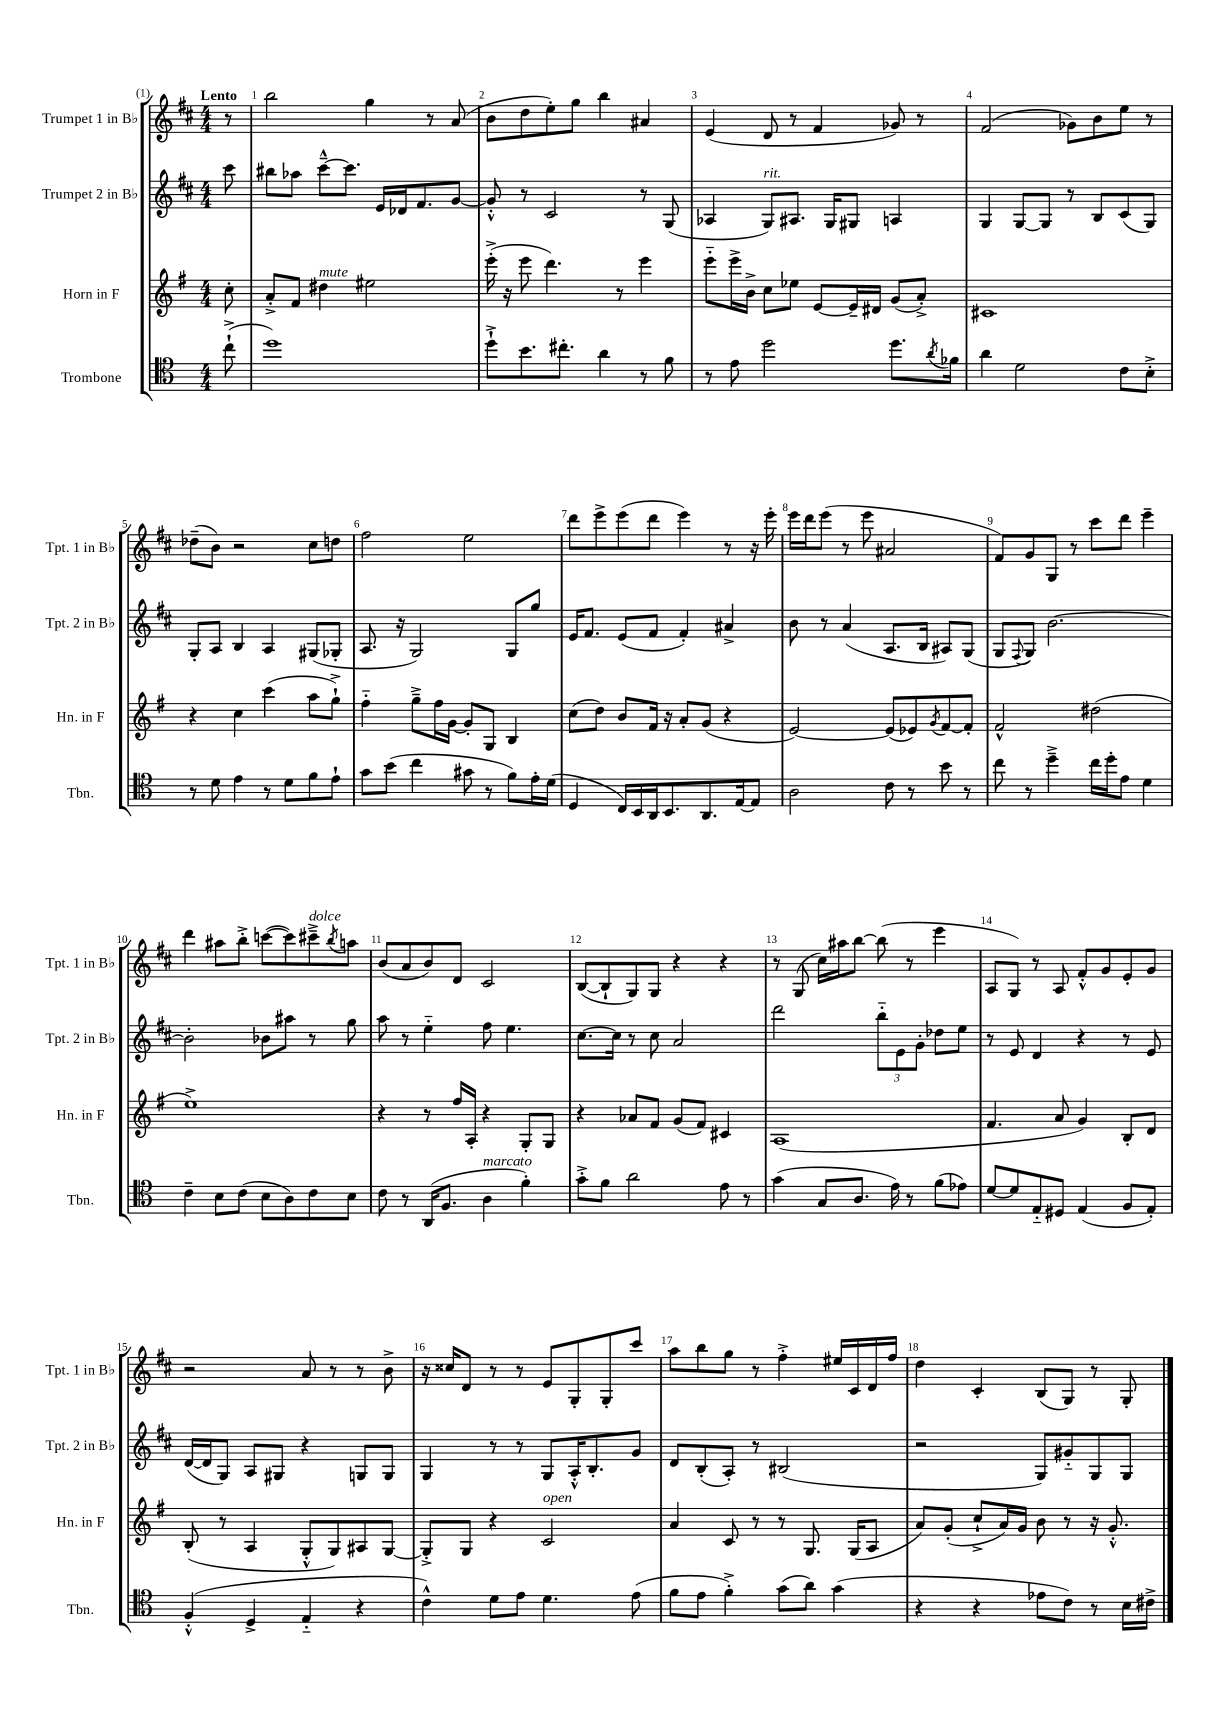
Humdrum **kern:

**kern	**kern	**kern	**kern
*part4	*part3	*part2	*part1
*staff4	*staff3	*staff2	*staff1
*I"Trombone	*I"Horn in F	*I"Trumpet 2 in B♭	*I"Trumpet 1 in B♭
*I'Tbn.	*I'Hn. in F	*I'Tpt. 2 in B♭	*I'Tpt. 1 in B♭
*clefC4	*clefG2	*clefG2	*clefG2
*k[]	*k[f#]	*k[f#c#]	*k[f#c#]
*M4/4	*M4/4	*M4/4	*M4/4
=	=	=	=
!	!	!	!LO:TX:a:B:t=Lento
(8cc`^\	8cc'\	8ccc#\	8r
=1	=1	=1	=1
1dd)	8a'^/L	8bb#X\L	2bb\
.	8f#/J	8aa-X\J	.
!	!LO:TX:a:i:t=mute	!	!
.	4dd#X\	[8ccc#~^^\L	.
.	.	8.ccc#\J]	.
.	2ee#X\	.	4gg\
.	.	16e/LL	.
.	.	16d-X/J	.
.	.	8.f#/	.
.	.	.	8r
.	.	[8g/J	(8a/
=2	=2	=2	=2
8dd`^\L	(16eee'^\	8g'^^/]	8b\L
.	16r	.	.
8.b\	8eee\	8r	8dd\
.	4.ddd\)	2c#/	8ee'\)
8.cc#X'\J	.	.	.
.	.	.	8gg\J
4a\	.	.	4bb\
.	8r	.	.
8r	4eee\	8r	4a#X/
8f\	.	(8G/	.
=3	=3	=3	=3
8r	8eee\L	4A-X/	(4e/
8e\	16eee^\L	.	.
.	16b^\JJ	.	.
!	!	!LO:TX:a:i:t=rit.	!
2dd\	8cc\L	8G/L)	8d/
.	8ee-X\J	8.A#X/J	8r
.	[8e/L	.	4f#/
.	.	16G/KL	.
.	16e~/L]	8G#X/J	.
.	16d#X/JJ	.	.
8.dd\L	(8g/L	4An/	8g-X/)
.	8a'^/J)	.	8r
8qa/	.	.	.
16f-X\Jk	.	.	.
=4	=4	=4	=4
4a\	1c#X	4G/	(2f#/
2d\	.	[8G/L	.
.	.	8G/J]	.
.	.	8r	8g-X\L)
.	.	8B/L	8b\
8c\L	.	(8c#/	8ee\J
8B'^\J	.	8G/J)	8r
!!LO:LB:g=z
=5	=5	=5	=5
8r	4r	8G'/L	(8dd-X~\L
8d\	.	8A/J	8b\J)
4e\	4cc\	4B/	2r
8r	(4ccc\	4A/	.
8d\L	.	.	.
8f\	8aa\L	(8G#X/L	8cc#\L
8e`\J	8gg`^\J)	8G-X'/J	8ddn\J
=6	=6	=6	=6
8g\L	4ff#\	8.A/	2ff#\
(8b\J	.	.	.
.	.	16r	.
4cc\	8gg~^\L	2G/)	.
.	16ff#\L	.	.
.	[16g\JJ	.	.
8g#X\	8g'/L]	.	2ee\
8r	8G/J	.	.
8f\L)	4B/	8G/L	.
16e'\L	.	8gg/J	.
(16d\JJ	.	.	.
=7	=7	=7	=7
4D/	(8cc\L	16e/KL	8ddd\L
.	.	8.f#/J	.
.	8dd\J)	.	8eee^\
16C/LL)	8b/L	(8e/L	(8eee\
16BB/	.	.	.
16AA/J	16f#/Jk	8f#/J	8ddd\J
8.BB/	16r	.	.
.	8a'/L	4f#'/)	4eee\)
8.AA/	(8g/J	.	.
.	4r	4a#X^/	8r
[16E/k	.	.	.
8E/J]	.	.	16r
.	.	.	16eee'\
=8	=8	=8	=8
2A\	[2e/)	8b\	16eee\LL
.	.	.	16ddd\J
.	.	8r	(8eee\J
.	.	(4a/	8r
.	.	.	8eee\
8c\	(8e/L]	8.A/L	2a#X/
8r	8e-X/)	.	.
.	.	16B/Jk	.
.	8qg/	.	.
8b\	[8f#/	8A#X/L)	.
8r	8f#'/J]	(8G/J	.
=9	=9	=9	=9
8cc\	2f#^^/	8G/L	8f#/L)
.	.	8qqF#/	.
8r	.	8G/J)	8g/
4dd~^\	.	[2.b\	8G/J
.	.	.	8r
16cc\LL	(2dd#X\	.	8ccc#\L
16dd'\J	.	.	.
8e\J	.	.	8ddd\J
4d\	.	.	4eee~\
!!LO:LB:g=z
=10	=10	=10	=10
4c~\	1ee^)	2b'\]	4ddd\
8B\L	.	.	8aa#X\L
(8c\J	.	.	8bb'^\J
8B\L	.	8b-X\L	([8cccn\L
8A\)	.	8aa#X\J	8ccc\])
!	!	!	!LO:TX:a:i:t=dolce
8c\	.	8r	8ccc#X~^\
.	.	.	8qbb/
8B\J	.	8gg\	8aan\J
=11	=11	=11	=11
8c\	4r	8aa\	(8b/L
8r	.	8r	8a/
(16AA/KL	8r	4ee\	8b/)
8.F/J	.	.	.
.	16ff#/LL	.	8d/J
.	16A'/JJ	.	.
!LO:TX:a:i:t=marcato	!	!	!
4A\	4r	8ff#\	2c#/
.	.	4.ee\	.
4f'\)	8G'/L	.	.
.	8G/J	.	.
=12	=12	=12	=12
8g'^\L	4r	[8.cc#\L	([8B/L
8f\J	.	.	8B`/]
.	.	16cc#\Jk]	.
2a\	8a-X/L	8r	8G/)
.	8f#/J	8cc#\	8G/J
.	(8g/L	2a/	4r
.	8f#/J)	.	.
8e\	4c#X/	.	4r
8r	.	.	.
=13	=13	=13	=13
(4g\	(1A	2ddd\	8r
.	.	.	(8G/
8G/L	.	.	16cc#\LL)
.	.	.	16aa#X\J
8.A/J	.	.	[8bb\J
.	.	12bb\L	(8bb\]
16e\)	.	.	.
.	.	12e\	.
8r	.	.	8r
.	.	12g'\J	.
(8f\L	.	8dd-X\L	4eee\
8e-X\J)	.	8ee\J	.
=14	=14	=14	=14
[8d/L	4.f#/	8r	8A/L
8d/]	.	8e/	8G/J)
8E/	.	4d/	8r
8D#X/J	8a/	.	8A/
(4E/	4g/)	4r	8f#'^^/L
.	.	.	8g/
8F/L	8B'/L	8r	8e'/
8E'/J)	8d/J	8e/	8g/J
!!LO:LB:g=z
=15	=15	=15	=15
(4F'^^/	(8B'/	([16d/LL	2r
.	.	16d/J]	.
.	8r	8G/J)	.
4D^/	4A/	8A/L	.
.	.	8G#X/J	.
4E/	8G'^^/L	4r	8a/
.	8G/)	.	8r
4r	8A#X/	8Gn/L	8r
.	[8G/J	8G/J	8b^\
=16	=16	=16	=16
4c^^\)	8G'^/L]	4G/	16r
.	.	.	16cc##X/KL
.	8G/J	.	8d/J
8d\L	4r	8r	8r
8e\J	.	8r	8r
!	!LO:TX:a:i:t=open	!	!
4.d\	2c/	8G/L	8e/L
.	.	16A'^^/K	8G'/
.	.	8.B'/	.
.	.	.	8G'/
(8e\	.	8g/J	8ccc#/J
=17	=17	=17	=17
8f\L	4a/	8d/L	8aa\L
8e\J	.	(8B'/	8bb\
4f'^\)	8c/	8A'/J)	8gg\J
.	8r	8r	8r
(8g\L	8r	(2B#X/	4ff#'^\
8a\J)	8.G/	.	.
(4g\	.	.	16ee#X/LL
.	(16G/KL	.	16c#/
.	8A/J	.	16d/
.	.	.	16ff#/JJ
=18	=18	=18	=18
4r	8a/L)	2r	4dd\
.	(8g'/J	.	.
4r	8cc`^/L	.	4c#'/
.	16a/L)	.	.
.	16g/JJ	.	.
8e-X\L	8b\	8G/L)	(8B/L
8c\J)	8r	8g#X/	8G/J)
8r	16r	8G/	8r
.	8.g'^^/	.	.
16B\LL	.	8G/J	8G'/
16c#X^\JJ	.	.	.
==	==	==	==
*-	*-	*-	*-
